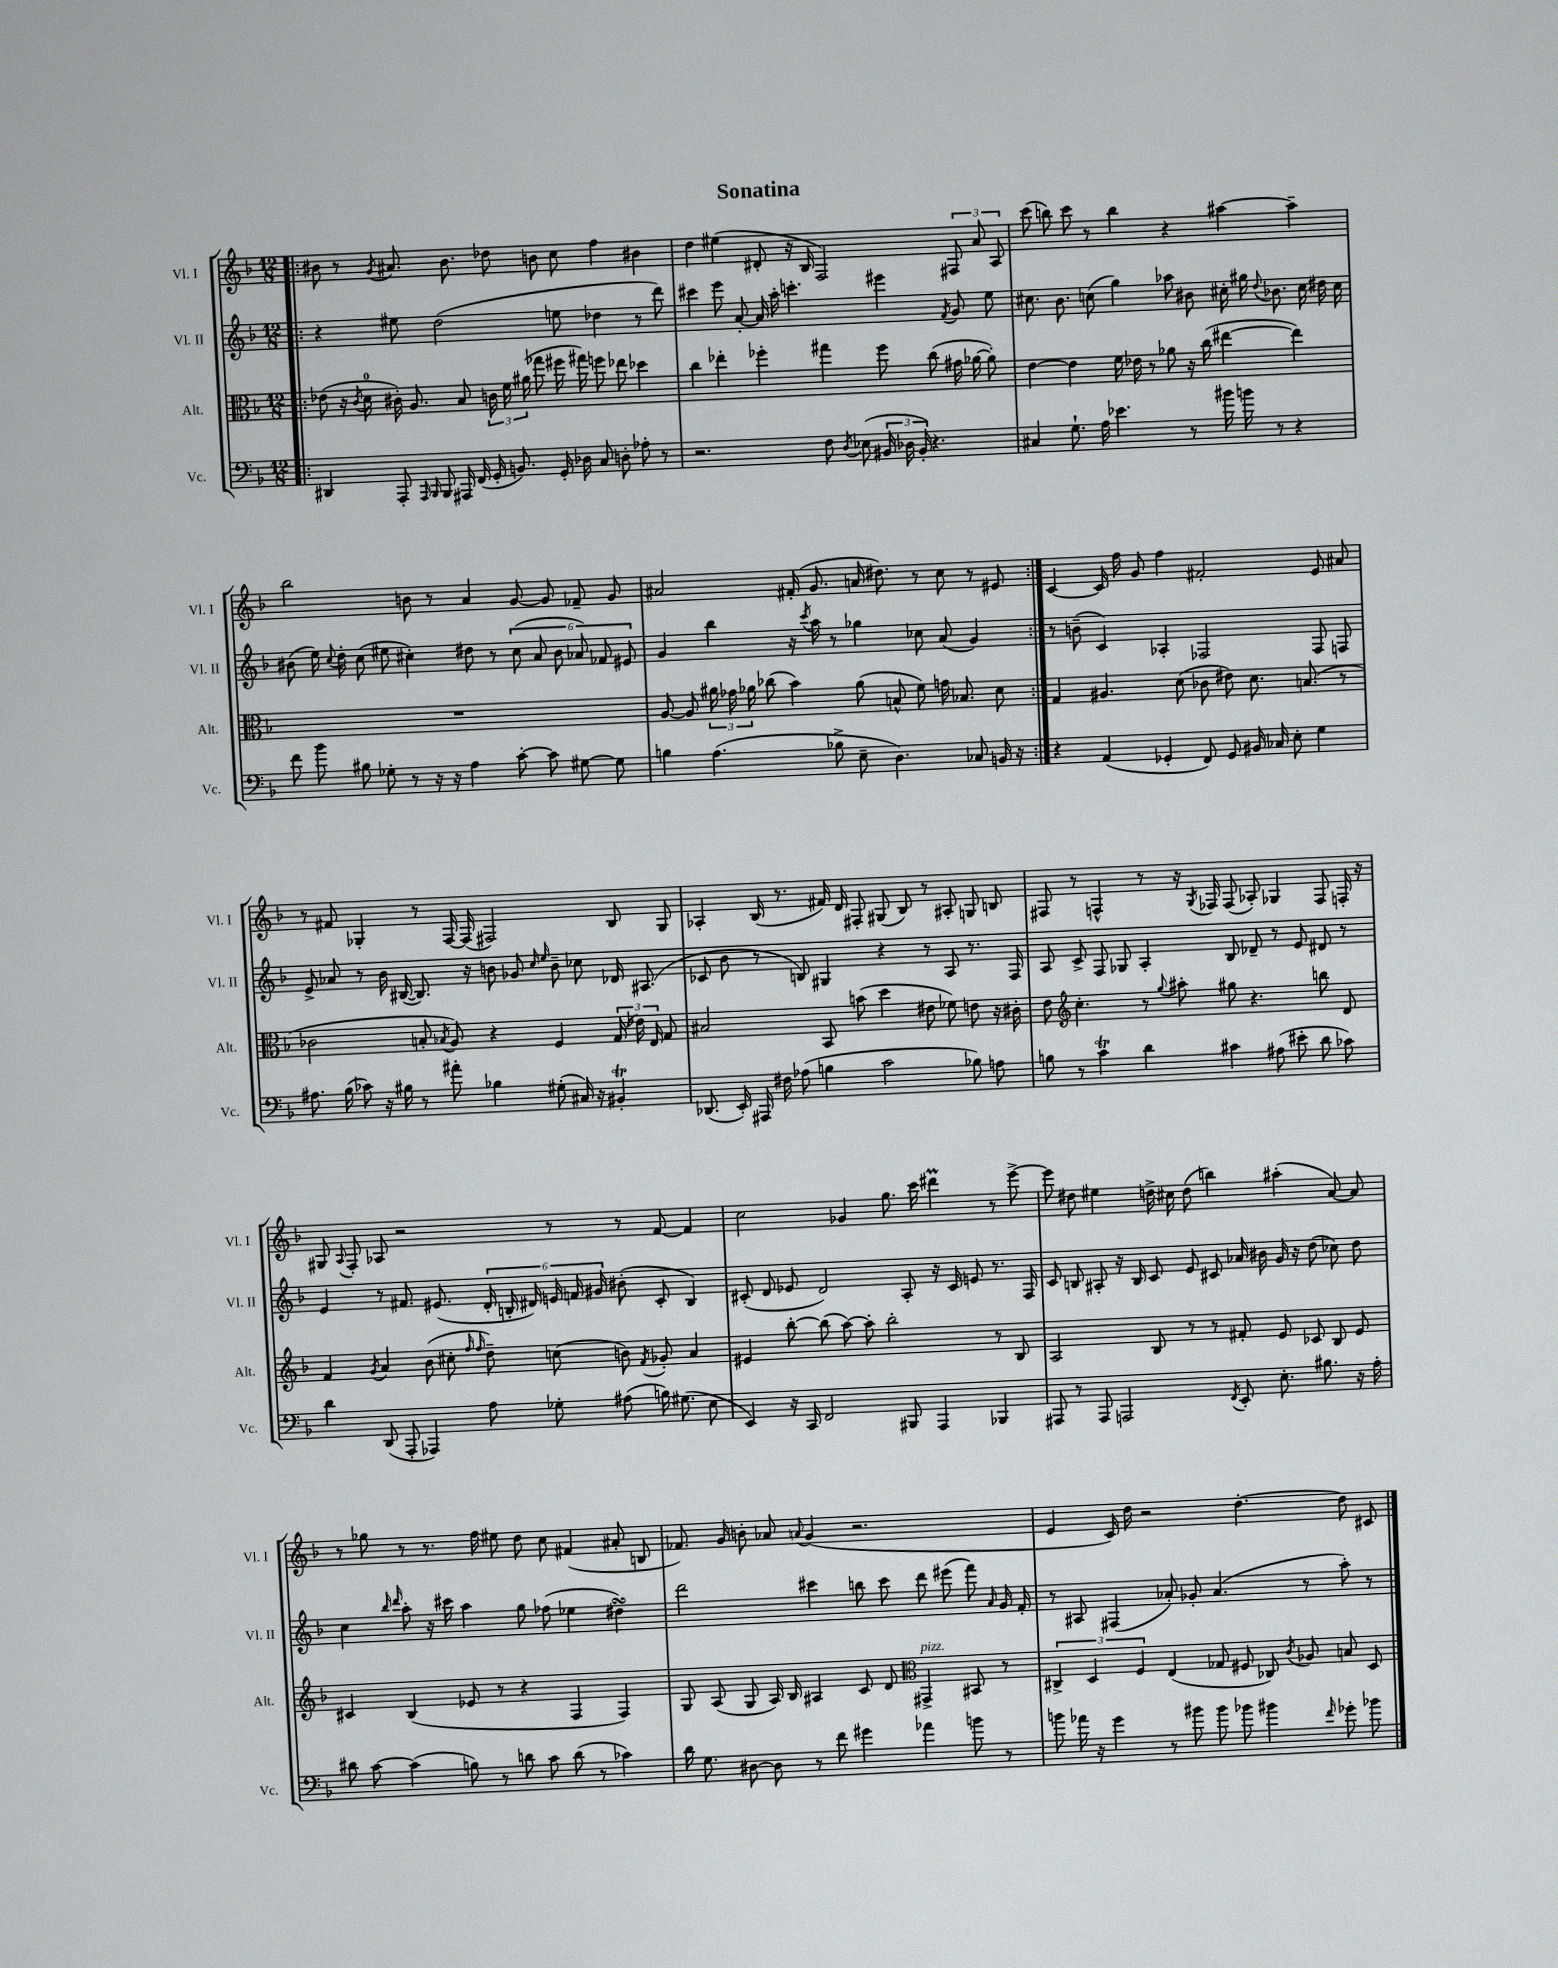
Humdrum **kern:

**kern	**kern	**kern	**kern
*staff4	*staff3	*staff2	*staff1
*clefF4	*clefC3	*clefG2	*clefG2
*k[b-]	*k[b-]	*k[b-]	*k[b-]
*M12/8	*M12/8	*M12/8	*M12/8
=!|:	=!|:	=!|:	=!|:
4DD#	(8e-	4r	8b#
.	16r	.	8r
.	8qc	.	.
.	16d	.	.
.	.	.	8qg
8AAA'	16c#')	8ee#	8.a#
.	8.A	.	.
16qqAAA	.	.	.
16qqBBB-	.	.	.
8BBB-	.	(2dd	.
.	.	.	8.b#
16AAA#	8B-	.	.
(16FF	.	.	.
16GG'	24c	.	8dd-
.	24f	.	.
8.BB)	.	.	.
.	(24a#	.	.
.	8gg-	.	8b
16GG'	16ff#	8ee	8cc
16D-	16gg#)	.	.
8C	8ff	4dd-	4ff
8D'	8ee-	.	.
8A-'	4dd-	8r	4b#
8r	.	8ddd)	.
=	=	=	=
2.r	4cc	4ccc#	4dd
.	4ee-'	8eee	(4ee#
.	.	[8a'	.
.	4ff-'	16a]	8d#'
.	.	16aa'	.
.	.	4.ccc'	16r
.	.	.	16B-
8F	4gg#	.	2F)
8qD	.	.	.
(8E-	.	.	.
24BB#	8ff-	4eee#	.
24D-	.	.	.
24BB#')	.	.	.
4.r	(8cc	.	.
.	.	8qf	.
.	16g#	8g	12F#
.	[16a-	.	.
.	.	.	12a
.	8a-'])	8ee	.
.	.	.	12A
=	=	=	=
4C#	[4e	8.cc#	(8ccc
.	.	.	8bb)
.	.	8.b-	.
8.G`	4e]	.	8ccc
.	.	(8cc	8r
16A	.	.	.
4.e-	16f	4gg)	4bb
.	16e-	.	.
.	8r	.	.
.	8a-	8aa-	4r
8r	16r	8b#	.
.	(16cc	.	.
16b#	[4ee#	16cc#'	[4aa#
16b	.	16gg#	.
.	.	8qqdd	.
8r	.	8.b-	.
4r	4ee#])	.	4aa#~]
.	.	16cc#	.
.	.	16dd#	.
.	.	16cc#	.
=	=	=	=
8f	1.r	(8b#	2bb-
8b-	.	16ee)	.
.	.	8qqcc	.
.	.	16dd'	.
8B#	.	(8cc	.
8G-'	.	8ee#	.
8r	.	4cc#')	8b
16r	.	.	8r
16r	.	.	.
4A	.	8dd#	4a
.	.	8r	.
[8c'	.	(12cc#	[8g
.	.	12a	.
8c]	.	.	8g]
.	.	12b#	.
[8G#	.	12a-)	8f-~
.	.	12f-	.
8G#]	.	.	8g
.	.	12e#	.
=	=	=	=
4B	[8A	4g	2a#
.	8A]	.	.
(4.A	24a#	4bb-	.
.	24g-	.	.
.	24a-	.	.
.	(8cc-	.	.
.	4b-)	16r	(16f#'
.	.	8qccc	.
.	.	16aa	8.g
8B-^	.	8r	.
8E~	(8a-	4gg-	16a
.	.	.	8.dd#)
4.D)	8B^^	.	.
.	8f)	8cc-	8r
.	16g	(8a	8cc
.	8.B-	.	.
8C-	.	4g)	8r
16BB	8d	.	8e#
16r	.	.	.
=:|!	=:|!	=:|!	=:|!
4r	4G	8r	[4c
.	.	(8b~	.
(4AA	4.A#	4c)	16c]
.	.	.	16ff
.	.	.	8g
4GG-'	.	4A-'	4ff
.	(8d	.	.
8FF)	8c-	2F-	2f#'
8GG-	8e#)	.	.
16BB#	8.d	.	.
16C-	.	.	.
8E'	.	.	.
.	(8.B	.	.
4G	.	8F-	8e
.	8r	8F	8a#
=	=	=	=
8.A#	2c-	8e^	8r
.	.	8a-	8f#
(16B-	.	.	.
8c-)	.	8r	4G-'
16r	.	16b-	.
16B#	.	([16B#	.
8r	8B'	8.B#])	8r
.	8qB-	.	.
8a#'	8A)	.	[16F
.	.	16r	(16F]
4B-	4r	8b	2F#)
.	.	8g-	.
.	.	16qqcc	.
.	.	16qqee	.
(8G#'	4F	8b~	.
16C#)	.	8cc-	.
16r	.	.	.
4BB#'	(24G	16d-	8B-
.	24e-)	.	.
.	.	(8.A#	.
.	24E	.	.
.	8G	.	8G-
=	=	=	=
(8.DD-	2B#	8c-	4A-'
.	.	8b-	.
16EE')	.	.	.
16AAA#	.	8r	(16B-
16F#	.	.	8.r
(8A-	.	8B)	.
4B	8BB-	4G#	16f#)
.	.	.	16d
.	(8b	.	8F#'
2c	4dd	4r	(8G#
.	.	.	8B-)
.	8e#	8r	8r
.	8f-)	8A	8A#'
8B-)	8e	8.r	8G
8A	16r	.	8B
.	16c#'	16F	.
=	=	=	=
8B	8e	8A	8F#
*	*clefG2	*	*
8r	4.cc'	8c^	8r
4c	.	8F	4F^^
.	.	8G-	.
4d	8r	4A'	8r
.	8qqgg	.	.
.	8aa#'	.	16r
.	.	.	8qG
.	.	.	16F-
4c#	8gg#	8B-	(8F-
.	4.r	8d-~	8A-')
(8A#	.	8r	4G-
8e#'	.	8e	.
8d	8bb	8d#	8F-
8c-)	8d	8r	16F'
.	.	.	16r
=	=	=	=
4d	4f	4e	8G#
.	.	.	8qqA
.	.	.	8F'
.	8qg	.	.
(8DD	4a	8r	8A-
8AAA'	.	8.f#	2r
4AAA-)	(8b-	.	.
.	.	(8.e#	.
.	8cc#'	.	.
.	16qqff	.	.
.	16qqff	.	.
8A	8dd~)	24d'	.
.	.	24B'	.
.	.	24d#)	.
8G-'	(8cc	24e	8r
.	.	24f	.
.	.	24g#	.
(8A#	8b)	(8b#'	8r
.	8qf	.	.
16B)	8g-'	8c'	[8f
(8.G#	.	.	.
.	4a	4B)	4f]
8E	.	.	.
=	=	=	=
4EE)	4e#	(8c#'	2cc
.	.	8d	.
16r	[8bb-'	8e-	.
16CC	.	.	.
2FF	(8bb-]	2d)	.
.	[8aa)	.	4g-
.	8aa']	.	.
.	2bb-'	.	8.gg
8BBB#	.	8A'	.
.	.	.	16ccc
4AAA	.	16r	4ddd#
.	.	16c#	.
.	.	8e	.
4BBB-	8r	8.r	8r
.	8B-	.	[8eee^
.	.	16F	.
=	=	=	=
8AAA#	2A	8c	8eee]
8r	.	8B	8dd#
8AAA#	.	8A#'	4ee#
2AAA	.	16r	.
.	.	16B	.
.	8B-	8c	16dd^
.	.	.	16cc#
.	8r	8e	(8dd
.	8r	8c#	4bb)
8qFF	.	.	.
8EE'	8f#'	16a-	.
.	.	16b#	.
8.E'	8e	16g	(4aa#'
.	.	16r	.
.	8c-	(8dd	.
8.B#	.	.	.
.	8B-	8cc-)	[8a)
16r	8e	8dd	8a]
16A'	.	.	.
=	=	=	=
8d#	4c#	4cc	8r
[8c	.	.	8gg-
.	.	16qqbb-	.
.	.	16qqddd	.
(4c]	(4B-	8aa'	8r
.	.	16r	8.r
.	.	16ccc#	.
8B)	8e-	4aa	.
.	.	.	16ff
8r	8r	.	8ee#
8d	4r	8gg	8dd
8c	.	(8ff-	8cc
(8d	4F	4ee-	(4f#
8r	.	.	.
4c-)	4F)	4dd#)	8a#'
.	.	.	8B
=	=	=	=
16d	8G	2ddd	8.f-)
8.G	.	.	.
.	(8A	.	.
.	.	.	16g
[8D#	8G	.	8b'
8D#]	16A)	.	8a-
.	16B-	.	.
.	.	.	8qqa
8r	4A#	4ccc#	(4g
8f	.	.	.
4g#	8c	8bb	2.r
.	8d	8ccc#	.
*	*clefC3	*	*
4a-	4GG#^	8ddd	.
.	.	(8eee#	.
8b	8BB#	8fff)	.
.	.	16qqa	.
8r	8r	16g	.
.	.	16f'	.
=	=	=	=
8b	6C#^	8r	4e
16a-	.	8A#	.
.	6D	.	.
16r	.	.	.
4g	.	(4F#	16c)
.	.	.	16dd
.	6F	.	.
.	.	.	2r
8r	(4E	8a-')	.
8b#	.	8g-'	.
8b#	8G-	(4.a-	.
8b-	8F#	.	[4.dd'
4b#	8C-)	.	.
.	8qc	.	.
.	8A-	8r	.
16qqf	.	.	.
8g-'	8B	8aa')	8dd]
8b-	8D	8r	8c#
==	==	==	==
*-	*-	*-	*-
